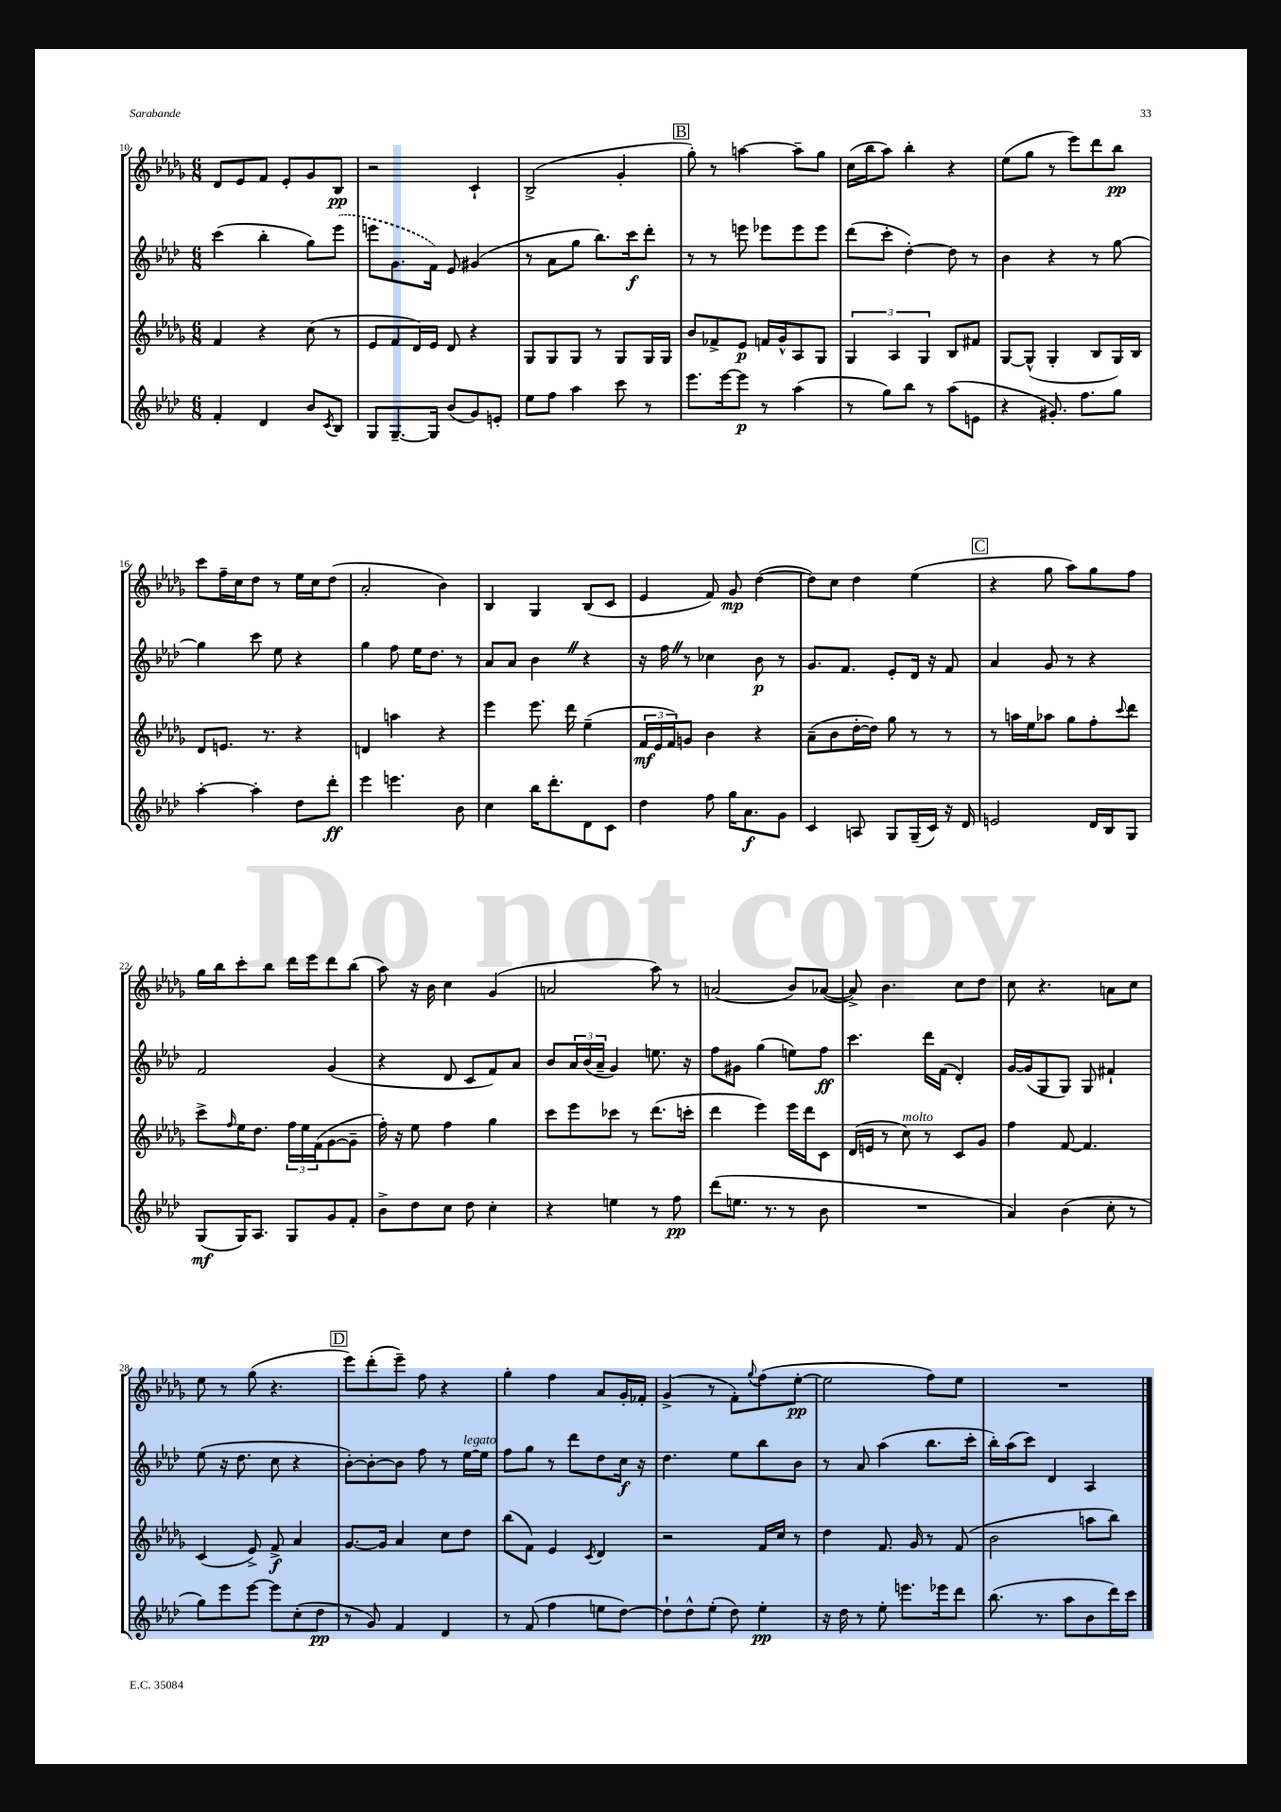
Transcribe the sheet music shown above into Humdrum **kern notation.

**kern	**kern	**kern	**kern
*staff4	*staff3	*staff2	*staff1
*clefG2	*clefG2	*clefG2	*clefG2
*k[b-e-a-d-]	*k[b-e-a-d-g-]	*k[b-e-a-d-]	*k[b-e-a-d-g-]
*M6/8	*M6/8	*M6/8	*M6/8
4f'	4f	(4ccc	8d-
.	.	.	8e-
4d-	4r	4bb-'	8f
.	.	.	8e-'
8b-	(8cc	8gg)	8g-
8qc	.	.	.
8B-	8r	(8eee-	8B-
=	=	=	=
8G	8e-	8eee	2r
[8.G~	8f	8.g	.
.	16d-)	.	.
16G]	16e-	16f)	.
(8b-	8d-	8e-	.
8g)	4r	(4g#	4c`
8e'	.	.	.
=	=	=	=
8ee-	8G-	8r	(2B-^
8ff	8G-	8a-	.
4aa-	8G-	8gg	.
.	8r	8.bb-)	.
8ccc	8G-	.	4g-'
.	.	16ccc	.
8r	16G-	8ddd-'	.
.	16G-	.	.
=	=	=	=
8.eee-	8b-	8r	8gg-')
.	8f-^	8r	8r
[16eee-	.	.	.
8eee-]	8e-	8eee	[4aa
8r	16f	8eee-	.
.	16g-^^	.	.
(4aa-	8A-	8eee-	8aa~]
.	8G-	8eee-	8gg-
=	=	=	=
8r	6G-	(8ddd-	(16cc
.	.	.	16bb-
8gg)	.	8ccc'	8aa-)
.	6A-	.	.
8bb-	.	[4dd-')	4bb-'
.	6G-	.	.
8r	.	.	.
(8aa-	8B-	8dd-]	4r
8e	8f#	8r	.
=	=	=	=
4r	[8G-	4b-	(8ee-
.	(8G-^^]	.	8gg-
8.g#')	4G-'	4r	8r
.	.	.	8eee-)
8.ff	.	.	.
.	8B-	8r	8ddd-
8gg	16G-)	[8gg	8bb-
.	16B-	.	.
=	=	=	=
[4aa-'	8d-	4gg]	8ccc
.	8.e	.	16ff~
.	.	.	16cc
4aa-']	.	8ccc	8dd-
.	8.r	.	.
.	.	8ee-	8r
8dd-	4r	4r	16ee-
.	.	.	16cc
8ddd-'	.	.	(8dd-
=	=	=	=
4eee-	4d	4gg	2a-'
4.eee	4aa	8ff	.
.	.	16ee-	.
.	.	8.dd-	.
.	4r	.	4b-)
8b-	.	8r	.
=	=	=	=
4cc	4eee-	8a-	4B-
.	.	8a-	.
16bb-	8.eee-	4b-	4G-
8.ddd-'	.	.	.
.	16ddd-	.	.
8d-	(4ee-~	4r	(8B-
8c	.	.	8c
=	=	=	=
4dd-	24f	16r	4e-
.	24e-	.	.
.	.	16ff	.
.	24f)	.	.
.	8g	8r	.
8ff	4b-	4cc-	8f)
16gg	.	.	8g-
8.a-	.	.	.
.	4r	8b-	([4dd-
8g	.	8r	.
=	=	=	=
4c	(8a-~	8.g	8dd-])
.	8b-	.	8cc
.	.	8.f	.
8A	[16dd-'	.	4dd-
.	16dd-])	.	.
8G	8gg-	8e-'	.
(16G~	8r	16d-	(4ee-
16c)	.	16r	.
16r	8r	8f	.
16d-	.	.	.
=	=	=	=
2e	8r	4a-	4r
.	16aa	.	.
.	16ee-	.	.
.	8aa-	8g	8gg-
.	8gg-	8r	8aa-)
16d-	8ff'	4r	8gg-
16B-	.	.	.
.	8qqccc	.	.
8G	8ddd-	.	8ff
=	=	=	=
(8G	8ccc^	2f	16gg-
.	.	.	16bb-
.	16qqff	.	.
16G)	16ee-	.	8ccc'
8.A-	8.dd-	.	.
.	.	.	8bb-
8G	24ff	.	16ddd-
.	24ee-	.	.
.	.	.	16eee-
.	(24f	.	.
8g	[8g-	(4g	8ddd-
8f'	8g-~]	.	(8bb-
=	=	=	=
8b-^	16ff')	4r	8aa-)
.	16r	.	.
8dd-	8ee-	.	16r
.	.	.	16b-
8cc	4ff	8d-	4cc
8dd-	.	8c	.
4cc'	4gg-	8f)	(4g-
.	.	8a-	.
=	=	=	=
4r	8ccc	8b-	2a
.	8eee-	24a-	.
.	.	(24b-	.
.	.	24a-~	.
4ee	8ccc-	4g)	.
.	8r	.	.
8r	(8.ddd-	8.ee	8aa-)
8ff	.	.	8r
.	16ccc'	16r	.
=	=	=	=
(8ddd-	4ddd-	8ff	(2a
8.ee	.	8g#	.
.	4eee-)	(4gg	.
8.r	.	.	.
8r	16eee-	8ee)	8b-)
.	16ddd-	.	.
8b-	8c	8ff	([8a-
=	=	=	=
2.r	(16d-	4.ccc	8a-^])
.	16e	.	.
.	8r	.	4.b-
.	8cc)	.	.
.	8r	16ddd-	.
.	.	(16f	.
.	8c	4d-')	8cc
.	8g-	.	8dd-
=	=	=	=
4a-)	4ff	[16g	8cc
.	.	(16g]	.
.	.	8G	4.r
(4b-	[8f	8G)	.
.	4.f]	8G	.
8cc'	.	4f#`	8a
8r	.	.	8cc
=	=	=	=
8gg)	(4c	(8ee-	8ee-
8eee-	.	16r	8r
.	.	8.dd-	.
[8eee-	8e-^)	.	(8gg-
8eee-]	8f^	8cc	4.r
(8cc'	4a-	4r	.
8dd-	.	.	.
=	=	=	=
8r	[8.g-	[8b-')	8eee-)
8g)	.	8b-'_	(8ddd-'
.	16g-]	.	.
4f	4a-	8b-]	8eee-~)
.	.	8ff	8ff
4d-	8cc	8r	4r
.	8dd-	[16ee-	.
.	.	16ee-]	.
=	=	=	=
8r	(8bb-	8ff	4gg-'
(8f	8f)	8gg	.
4ff	4e-	8r	4ff
.	.	8ddd-	.
.	8qc	.	.
8ee	4d-	8dd-	8a-
[8dd-)	.	16cc	16g-'
.	.	16r	16f-'
=	=	=	=
8dd-`]	2r	4.dd-	(4g-^
8dd-^^	.	.	.
(8ee-'	.	.	8r
8dd-)	.	8ee-	8f')
.	.	.	8qqgg-
4ee-'	16f	8bb-	(8ff
.	16cc	.	.
.	8r	8b-	[8ee-'
=	=	=	=
16r	4dd-	8r	2ee-]
16dd-	.	.	.
8r	.	8a-	.
8ee-'	8.f	(4aa-	.
8.eee	.	.	.
.	16g-	.	.
.	8r	8.bb-	8ff)
16eee-	.	.	.
8ddd-	(8f	.	8ee-
.	.	16ccc'	.
=	=	=	=
(8.bb-	2b-	16bb-')	2.r
.	.	(16aa-	.
.	.	8ccc)	.
8.r	.	.	.
.	.	4d-	.
8aa-	.	.	.
8b-	8aa	4A-	.
16ddd-)	8bb-)	.	.
16ccc	.	.	.
==	==	==	==
*-	*-	*-	*-
